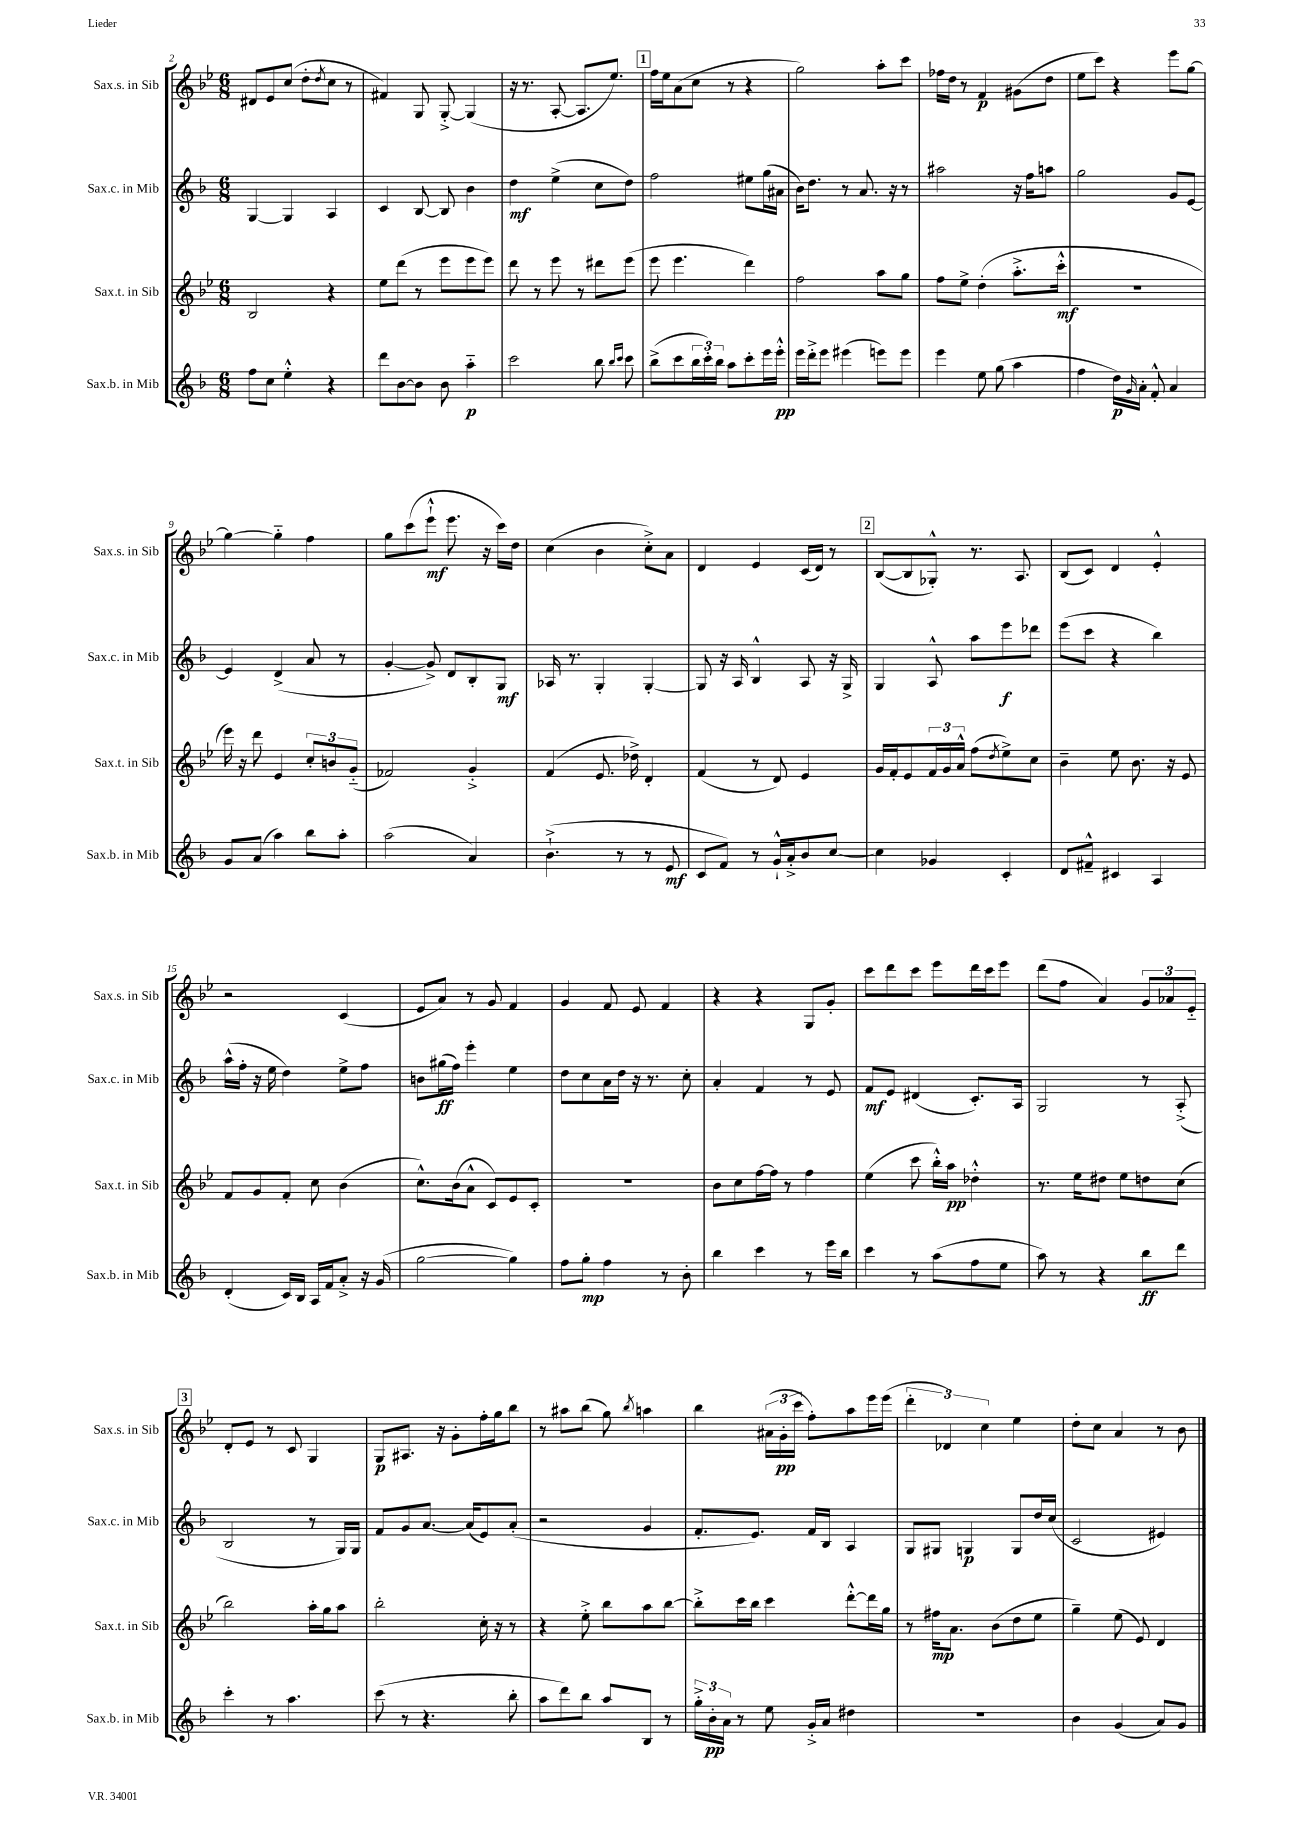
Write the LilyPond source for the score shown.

<<
\new StaffGroup <<
\new Staff = "s0" \with { instrumentName = "Sax.s. in Sib" shortInstrumentName = "Sax.s. in Sib" } {
    \clef treble \key bes \major \numericTimeSignature \time 6/8
    dis'8 ees'8 c''8( d''8-. \acciaccatura { d''8 } c''8 r8 |
    fis'4) g8 g8~-.-> g4( |
    r16 r8. a8~-. a8. ees''8.) |
    \mark \markup { \box "1" } f''16 ees''16 a'8( c''8 r8 r4 |
    g''2) a''8-. c'''8 |
    fes''16 d''16 r8 f'4\p gis'8( d''8 |
    ees''8 c'''8) r4 ees'''8 g''8~ |
    g''4~ g''4-_ f''4 |
    g''8 c'''8( ees'''8-!-^\mf ees'''8. r16 c'''16) d''16 |
    c''4( bes'4 c''8-.->) a'8 |
    d'4 ees'4 c'16( d'16) r8 |
    \mark \markup { \box "2" } bes8~( bes8 ges8-.-^) r8. a8. |
    bes8( c'8) d'4 ees'4-.-^ |
    r2 c'4( |
    ees'8 a'8) r8 g'8 f'4 |
    g'4 f'8 ees'8 f'4 |
    r4 r4 g8 g'8-. |
    c'''8 d'''8 c'''8 ees'''8 d'''16 c'''16 ees'''8 |
    d'''8( f''8 a'4) \tuplet 3/2 { g'8 aes'8 ees'8-_ } |
    \mark \markup { \box "3" } d'8-. ees'8 r8 c'8 g4 |
    g8\p ais8. r16 g'8-. f''16-. g''16 bes''8 |
    r8 ais''8 bes''8( g''8) \acciaccatura { bes''8 } a''4 |
    bes''4 \tuplet 3/2 { ais'16( g'16-.\pp c'''16 } f''8-.) a''8 ees'''16 ees'''16( |
    \tuplet 3/2 { d'''4-. des'4) c''4 } ees''4 |
    d''8-. c''8 a'4 r8 bes'8 \bar "|." |
}
\new Staff = "s1" \with { instrumentName = "Sax.c. in Mib" shortInstrumentName = "Sax.c. in Mib" } {
    \clef treble \key f \major \numericTimeSignature \time 6/8
    g4~ g4 a4 |
    c'4 bes8~ bes8 bes'4 |
    d''4\mf e''4->( c''8 d''8) |
    \mark \markup { \box "1" } f''2 eis''8 g''16( ais'16 |
    bes'16) d''8. r8 a'8. r16 r8 |
    ais''2 r16 f''16 a''8 |
    g''2 g'8 e'8~ |
    e'4 d'4->( a'8 r8 |
    g'4~-. g'8->) d'8 bes8-. g8\mf |
    aes16 r8. g4-. g4~-. |
    g8 r16 a16 bes4-^ a8 r16 g16-> |
    \mark \markup { \box "2" } g4 a8-^ a''8 e'''8\f des'''8 |
    e'''8( c'''8 r4 bes''4) |
    a''16-^( f''16-. r16 e''16 d''4) e''8-> f''8 |
    b'8 gis''16\ff( f''16) e'''4-. e''4 |
    d''8 c''8 a'16 d''16 r16 r8. c''8-. |
    a'4-. f'4 r8 e'8 |
    f'8\mf e'8 dis'4( c'8.-.) a16 |
    g2 r8 a8-.->( |
    \mark \markup { \box "3" } bes2 r8 g16) g16 |
    f'8 g'8 a'8.~ a'16( e'8) a'8-.( |
    r2 g'4 |
    f'8.-. e'8.) f'16 bes16 a4 |
    g8 gis8 g4\p g8 d''16 c''16( |
    c'2 eis'4) \bar "|." |
}
\new Staff = "s2" \with { instrumentName = "Sax.t. in Sib" shortInstrumentName = "Sax.t. in Sib" } {
    \clef treble \key bes \major \numericTimeSignature \time 6/8
    bes2 r4 |
    ees''8 d'''8( r8 ees'''8 ees'''8 ees'''8) |
    d'''8 r8 ees'''8 r8 dis'''8 ees'''8( |
    \mark \markup { \box "1" } ees'''8 ees'''4. d'''4) |
    f''2 a''8 g''8 |
    f''8 ees''8-> d''4-.( a''8.-.-> c'''16-.-^\mf |
    R2. |
    ees'''16) r16 d'''8 ees'4 \tuplet 3/2 { c''8-. b'8 g'8-_( } |
    fes'2) g'4-.-> |
    f'4( ees'8. des''16->) d'4-. |
    f'4( r8 d'8) ees'4 |
    \mark \markup { \box "2" } g'16 f'16-. ees'8 \tuplet 3/2 { f'16 g'16 a'16-^ } f''8( \acciaccatura { d''8 } ees''8->) c''8 |
    bes'4-- ees''8 bes'8. r16 ees'8 |
    f'8 g'8 f'8-. c''8 bes'4( |
    c''8.-^) bes'16( a'8-^ c'8) ees'8 c'8-. |
    R2. |
    bes'8 c''8 f''16~ f''16 r8 f''4 |
    ees''4( c'''8 bes''16-.-^) a''16\pp des''4-.-^ |
    r8. ees''16 dis''8 ees''8 d''8 c''8( |
    \mark \markup { \box "3" } bes''2) a''16-. g''16 a''8 |
    bes''2-. c''16-. r16 r8 |
    r4 ees''8-.-> bes''8 a''8 bes''8~ |
    bes''8-.-> c'''16 bes''16 c'''4 d'''8~-.-^ d'''16 g''16 |
    r8 fis''16\mp a'8. bes'8( d''8 ees''8 |
    g''4--) ees''8( ees'8) d'4 \bar "|." |
}
\new Staff = "s3" \with { instrumentName = "Sax.b. in Mib" shortInstrumentName = "Sax.b. in Mib" } {
    \clef treble \key f \major \numericTimeSignature \time 6/8
    f''8 c''8 e''4-.-^ r4 |
    d'''8 bes'8~ bes'8 bes'8 a''4-_\p |
    c'''2 bes''8 \grace { bes''16 c'''16 } c'''8 |
    \mark \markup { \box "1" } bes''8->( c'''8 \tuplet 3/2 { bes''16 c'''16-.) bes''16 } a''8 c'''8-. e'''16 e'''16-.-^\pp |
    e'''16 d'''16-.-> e'''8 eis'''4( e'''8) e'''8 |
    e'''4 e''8 g''8( a''4 |
    f''4 d''16\p) \grace { g'16 } a'16-. f'8-.-^ a'4 |
    g'8 a'8( a''4) bes''8 a''8-. |
    a''2( a'4) |
    bes'4.-!->( r8 r8 e'8\mf |
    c'8 f'8) r8 g'16-!-^ a'16-.-> bes'8 c''8~ |
    \mark \markup { \box "2" } c''4 ges'4 c'4-. |
    d'8 fis'8---^ cis'4 a4 |
    d'4-.( c'16) bes16 a16 f'16 a'8-.-> r16 g'16( |
    g''2~ g''4) |
    f''8 g''8-.\mp f''4 r8 bes'8-. |
    bes''4 c'''4 r8 e'''16 bes''16 |
    c'''4 r8 a''8( f''8 e''8 |
    a''8) r8 r4 bes''8\ff d'''8 |
    \mark \markup { \box "3" } c'''4-. r8 a''4. |
    c'''8( r8 r4. bes''8-. |
    a''8 d'''8) bes''8 a''8 bes8 r8 |
    \tuplet 3/2 { g''16-.-> bes'16-.\pp a'16 } r8 e''8 g'16-.-> a'16 dis''4 |
    R2. |
    bes'4 g'4( a'8) g'8 \bar "|." |
}
>>
>>
\layout { \context { \Score currentBarNumber = #2 } }
